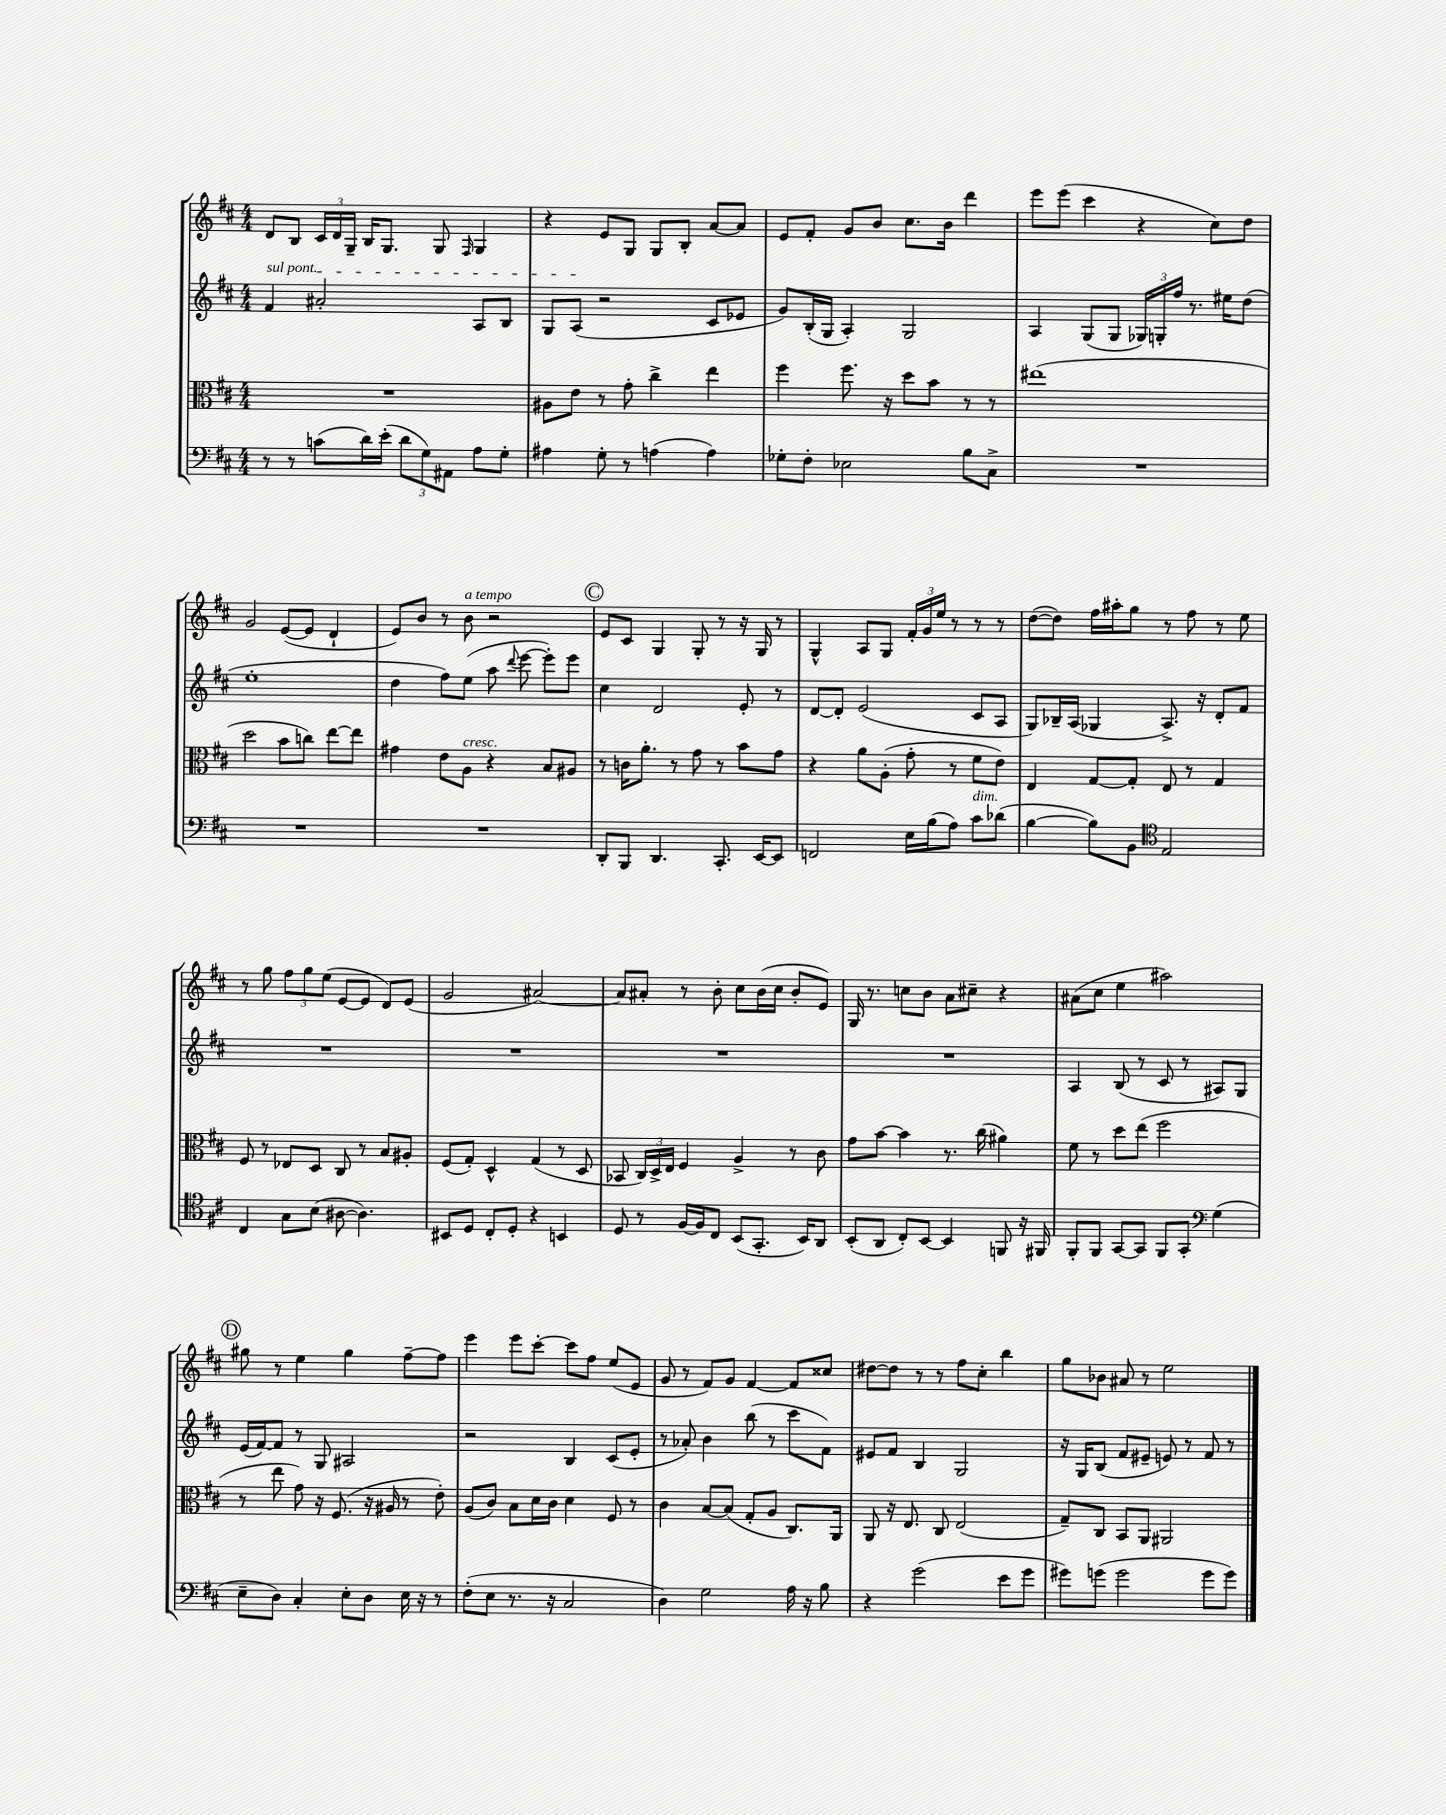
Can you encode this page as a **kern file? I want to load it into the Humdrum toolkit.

**kern	**kern	**kern	**kern
*part4	*part3	*part2	*part1
*staff4	*staff3	*staff2	*staff1
*clefF4	*clefC3	*clefG2	*clefG2
*k[f#c#]	*k[f#c#]	*k[f#c#]	*k[f#c#]
*M4/4	*M4/4	*M4/4	*M4/4
=15	=15	=15	=15
!	!	!LO:TX:a:i:t=sul pont.	!
8r	1r	4f#/	8d/L
8r	.	.	8B/J
(8cn\L	.	2a#X'/	24c#/LL
.	.	.	24d/
.	.	.	24G~/JJ
16d\L)	.	.	16B/KL
(16e'\JJ	.	.	8.G/J
12d\L	.	.	.
12G\)	.	.	.
.	.	.	8G/
12AA#X\J	.	.	.
.	.	.	16qqF#/
8A\L	.	8A/L	4G/
8G'\J	.	8B/J	.
=16	=16	=16	=16
4A#X\	8A#X\L	8G/L	4r
.	8e\J	(8A/J	.
8G'\	8r	2r	8e/L
8r	8g'\	.	8G/J
(4An\	4cc#^\	.	8G/L
.	.	.	8B'/J
4A\)	4ee\	8c#/L	[8a/L
.	.	8e-X/J	8a/J]
=17	=17	=17	=17
8G-X'\L	4ff#\	8g/L)	8e/L
8F#'\J	.	(16B'/L	8f#'/J
.	.	16G/JJ	.
2E-X\	8.ff#\	4A'/)	8g/L
.	.	.	8b/J
.	16r	.	.
.	8dd\L	2G/	8.cc#\L
.	8b\J	.	.
.	.	.	16b\Jk
8B\L	8r	.	4ddd\
8C#^\J	8r	.	.
=18	=18	=18	=18
1r	(1ee#X	4A/	8eee\L
.	.	.	(8eee\J
.	.	(8G/L	4ccc#\
.	.	8G/J	.
.	.	24G-X/LL)	4r
.	.	24Gn'/	.
.	.	24ff#/JJ	.
.	.	8.r	.
.	.	.	8cc#\L)
.	.	16ee#X\KL	.
.	.	(8dd\J	8dd\J
!!LO:LB:g=z
=19	=19	=19	=19
1r	2dd\	1ee'	2g/
.	8b\L	.	([8e/L
.	8ccn\J)	.	8e/J]
.	[8ee\L	.	4d`/
.	8ee\J]	.	.
=20	=20	=20	=20
1r	4g#X\	4dd\	8e/L)
.	.	.	8b/J
.	8e\L	8ff#\L)	8r
!	!	!	!LO:TX:a:i:t=a tempo
!	!LO:TX:a:i:t=cresc.	!	!
.	8A\J	(8ee\J	8b\
.	4r	8aa\	2r
.	.	8qqddd/	.
.	.	[8eee\	.
.	8B/L	8eee'\L])	.
.	8A#X/J	8eee\J	.
!!LO:REH:place=s1:t=C
=21	=21	=21	=21
8DD'/L	8r	4cc#\	8e/L
8BBB/J	16cn\KL	.	8c#/J
.	8.a'\J	.	.
4.DD/	.	2d/	4G/
.	8r	.	.
.	8g\	.	8G'/
8.CC#'/	8r	.	8r
.	8b\L	8e'/	16r
[16EE/KL	.	.	16G/
8EE/J]	8g\J	8r	8r
=22	=22	=22	=22
2FFn/	4r	[8d/L	4G^^/
.	.	8d'/J]	.
.	8a\L	(2e/	8A/L
.	(8A'\J	.	8G/J
16E\LL	8g'\	.	24f#'/LL
.	.	.	24g/
(16B\J	.	.	.
.	.	.	24ee/JJ
8A\J)	8r	.	8r
!LO:TX:a:i:t=dim.	!	!	!
8c#\L	8f#\L	8c#/L	8r
(8d-X\J	8e\J)	8A/J	8r
=23	=23	=23	=23
[4B\	4E/	8G/L)	([8dd\L
.	.	16B-X~/L	8dd\J])
.	.	(16A/JJ	.
8B\L])	[8G/L	4G-X/	16ff#\LL
.	.	.	16aa#X'\J
8BB\J	8G'/J]	.	8gg\J
*clefC4	*	*	*
2E/	8E/	8.A^/)	8r
.	8r	.	8ff#\
.	.	16r	.
.	4G/	8d'/L	8r
.	.	8f#/J	8ee\
!!LO:LB:g=z
=24	=24	=24	=24
4C#/	8F#/	1r	8r
.	8r	.	8gg\
8G\L	8E-X/L	.	12ff#\L
.	.	.	12gg\
(8B\J	8D/J	.	.
.	.	.	(12ee\J
[8A#X\	8C#/	.	[8e/L
4.A#\])	8r	.	8e/J]
.	8B/L	.	8d/L)
.	8A#X'/J	.	(8e/J
=25	=25	=25	=25
8BB#X/L	(8F#/L	1r	2g/
8D/J	8G'/J)	.	.
8C#'/L	4D^^/	.	.
8D'/J	.	.	.
4r	(4G/	.	[2a#X/)
4BBn/	8r	.	.
.	8D/	.	.
=26	=26	=26	=26
8D/	8BB-X/	1r	8a#/L]
8r	24C#/LL)	.	8a#X'/J
.	24D^/	.	.
.	24E/JJ	.	.
[16F#/LL	4F#/	.	8r
16F#/J]	.	.	.
8C#/J	.	.	8b'\
(8BB/L	4A^/	.	8cc#\L
8.GG'/J	.	.	(16b\L
.	.	.	16cc#\JJ
.	8r	.	8b'/L
16BB/KL)	.	.	.
8AA/J	8c#\	.	8e/J)
=27	=27	=27	=27
(8BB'/L	8g\L	1r	16G/
.	.	.	8.r
8AA/J	[8b\J	.	.
8C#'/L)	4b\]	.	8ccn\L
[8BB/J	.	.	8b\J
4BB/]	8.r	.	8a\L
.	.	.	8cc#X~\J
.	(16cc#\	.	.
8FFn/	4a#X\)	.	4r
16r	.	.	.
16FF#X/	.	.	.
=28	=28	=28	=28
8FF#'/L	8f#\	4A/	(8a#X\L
8FF#/J	8r	.	8cc#\J
[8GG/L	8dd\L	(8B/	4ee\
8GG/J]	(8ee\J	8r	.
8FF#/L	2ff#\	8c#/	2aa#X\)
8GG'/J	.	8r	.
*clefF4	*	*	*
(4G\	.	8A#X/L)	.
.	.	8G/J	.
!!LO:LB:g=z
!!LO:REH:place=s1:t=D
=29	=29	=29	=29
8E~\L	8r	(16e/LL	8gg#X\
.	.	[16f#/J)	.
8D\J)	8ee\	8f#/J]	8r
4C#'/	8g\)	8r	4ee\
.	16r	8G/	.
.	(8.F#/	.	.
8E'\L	.	2A#X/	4gg#\
8D\J	16r	.	.
.	16A#X/	.	.
16E\	8r	.	[8ff#~\L
16r	.	.	.
8r	8e'\)	.	8ff#\J]
=30	=30	=30	=30
(8F#'\L	(8A/L	2r	4eee\
8E\J	8c#/J)	.	.
8.r	8B\L	.	8eee\L
.	16d\L	.	[8ccc#'\J
16r	16c#\JJ	.	.
2C#/	4d\	4B/	8ccc#\L]
.	.	.	8ff#\J
.	8F#/	(8c#/L	(8ee/L
.	8r	8e'/J	8e/J
=31	=31	=31	=31
4D\)	4c#\	8r	8g/
.	.	8a-X'/)	8r
2G\	[8B/L	4b\	8f#/L)
.	(8B/J]	.	8g/J
.	8G'/L	(8bb\	[4f#/
.	8A/J	8r	.
16A\	8.C#/L)	8ccc#\L	8f#/L]
16r	.	.	.
8B\	.	8f#\J)	8cc##X/J
.	16AA/Jk	.	.
=32	=32	=32	=32
4r	8AA/	8e#X/L	[8dd#X\L
.	16r	8f#/J	8dd#\J]
.	8.E/	.	.
(2g\	.	4B/	8r
.	8C#/	.	8r
.	(2E/	2G/	8ff#\L
.	.	.	8cc#'\J
8e\L	.	.	4bb\
8g\J	.	.	.
=33	=33	=33	=33
8g#X\L)	8G~/L)	16r	8gg\L
.	.	16G/KL	.
(8gn\J	8C#/J	(8B/J	8b-X\J
2g\	8BB/L	8f#/L	8a#X/
.	8AA/J	8e#X~/J	8r
.	2AA#X/	8en/)	2ee\
.	.	8r	.
8g\L	.	8f#/	.
8g\J)	.	8r	.
==	==	==	==
*-	*-	*-	*-
